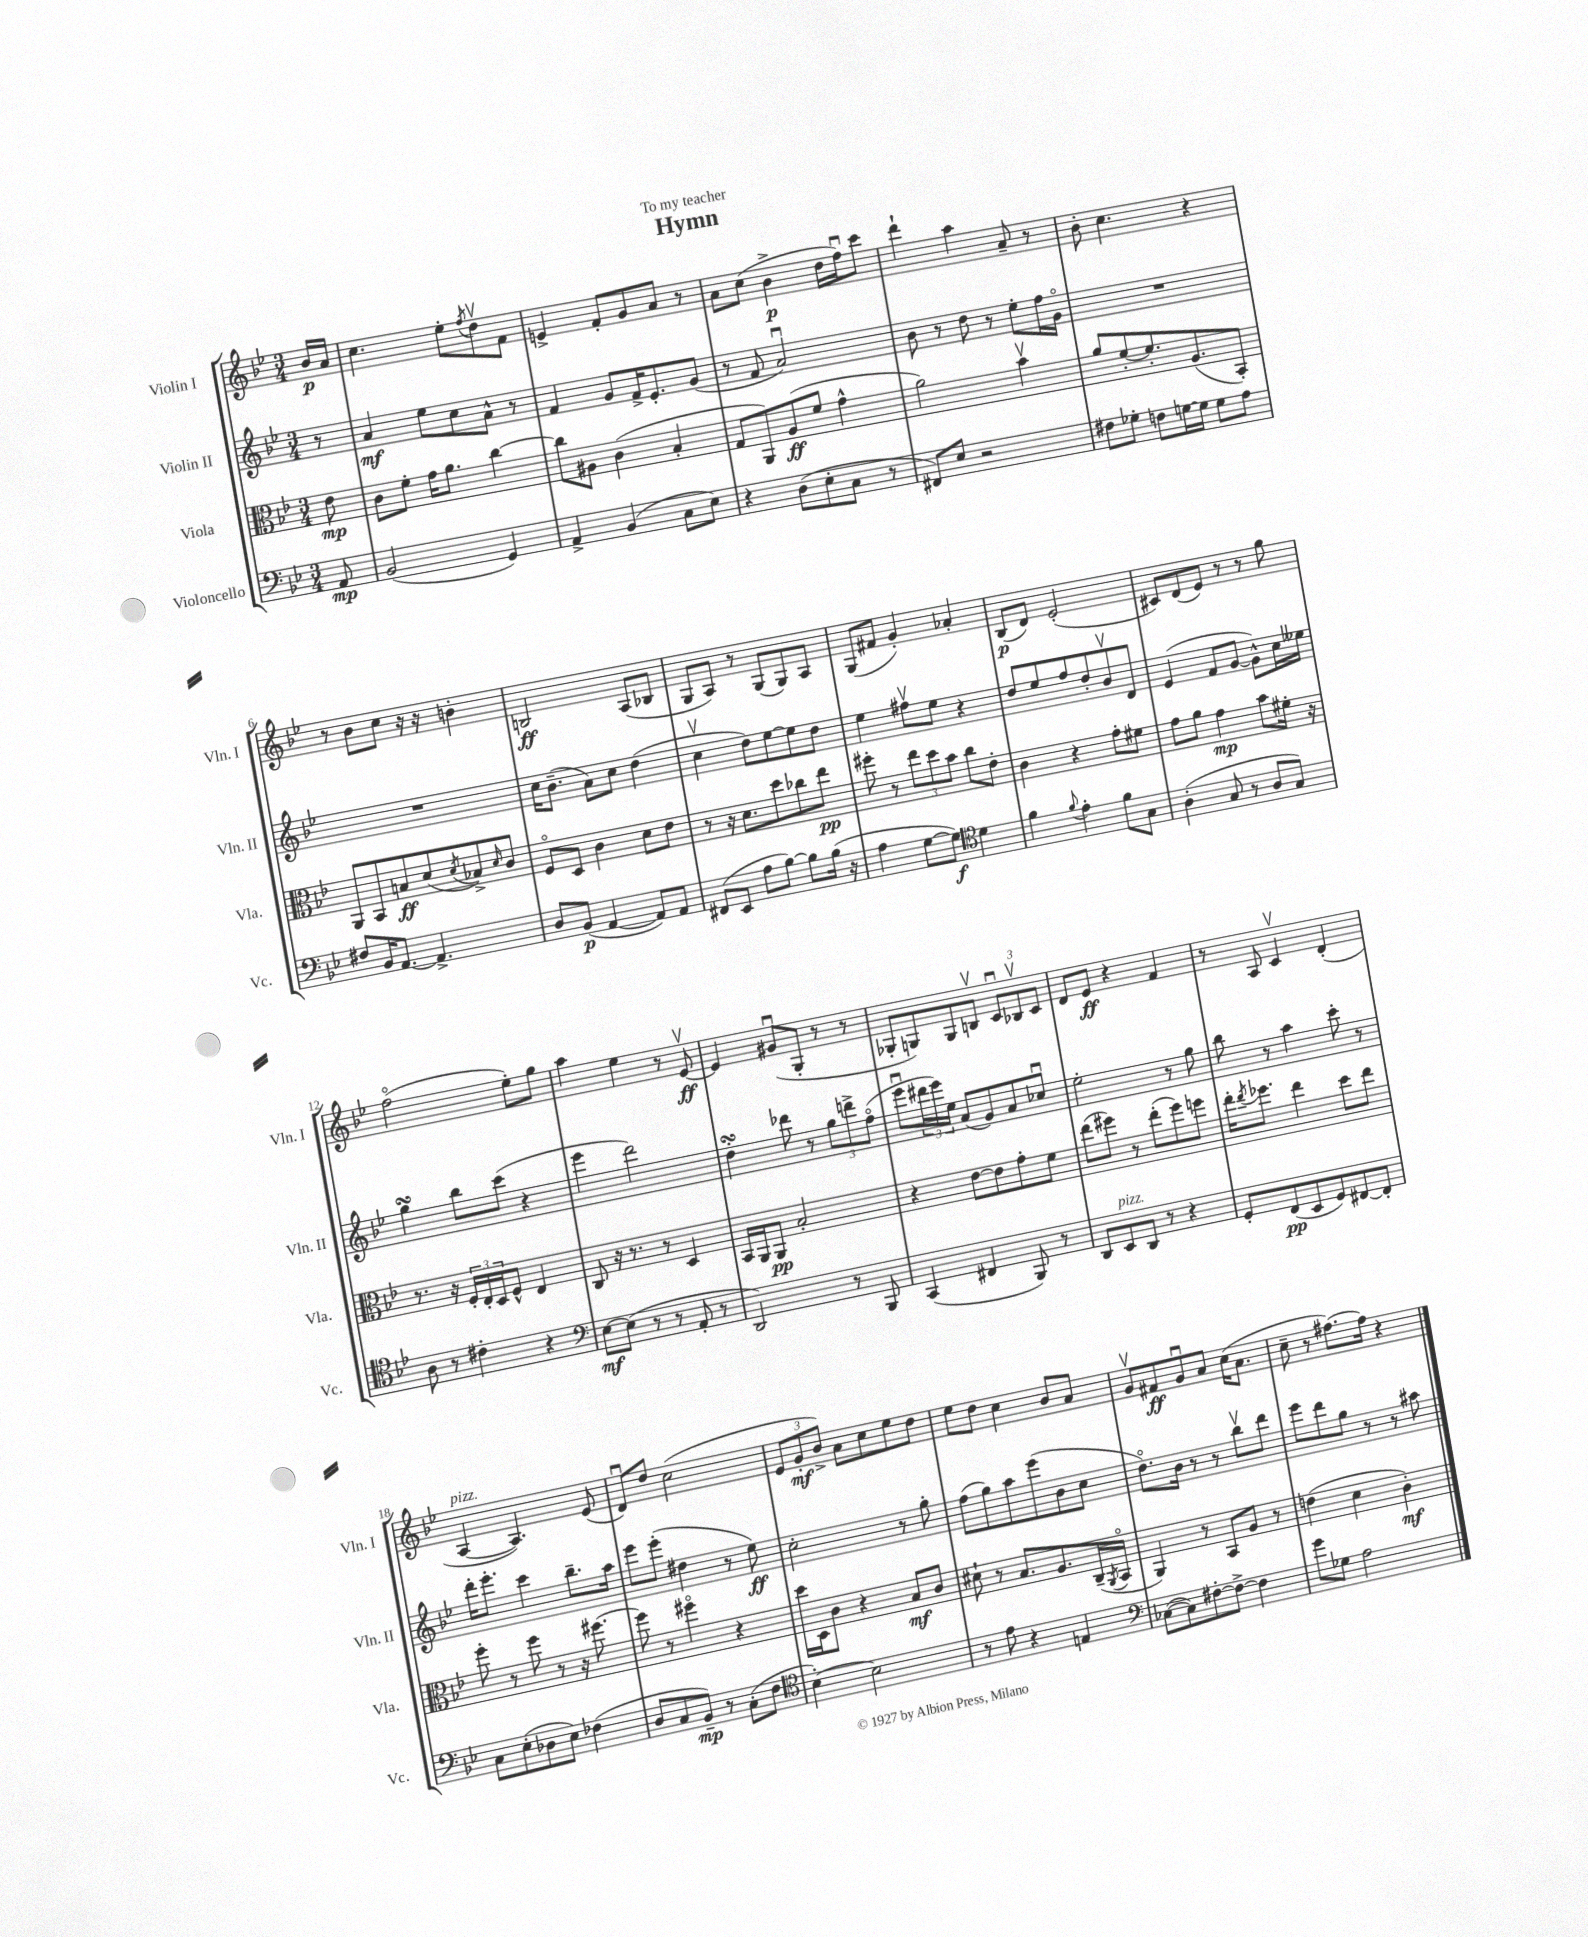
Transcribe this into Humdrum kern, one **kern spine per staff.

**kern	**kern	**kern	**kern
*staff4	*staff3	*staff2	*staff1
*clefF4	*clefC3	*clefG2	*clefG2
*k[b-e-]	*k[b-e-]	*k[b-e-]	*k[b-e-]
*M3/4	*M3/4	*M3/4	*M3/4
8AA	8e-	8r	16b-
.	.	.	16a
=	=	=	=
(2BB-	8c	4a	4.cc
.	8f'	.	.
.	16g	8ee-	.
.	8.a	.	.
.	.	8cc	8ee-'
.	.	.	8qff
4GG)	[4cc	8a^^	8ddv
.	.	8r	8f
=	=	=	=
4AA^	8cc]	4f	4e^
.	8A#	.	.
(4BB-	(4c	8g	8f'
.	.	16f^	8g
.	.	8.e-'	.
8C	4B-'	.	8a
8E-)	.	(8g	8r
=	=	=	=
4r	8G	8r	8a
.	8AA)	8f	(8cc
(8D	(8A	2au)	4b-^
8E-'	8f	.	.
8C	4g^^	.	16dd
.	.	.	16ffu)
8r	.	.	8ccc
=	=	=	=
8FF#)	2a)	8b-	4ddd`
8E-	.	8r	.
2r	.	8dd	4aa
.	.	8r	.
.	4b-v	8ee-'	8a~
.	.	16ff	8r
.	.	16go	.
=	=	=	=
8F#	8a	2.r	8b-'
8G-'	[8f'	.	4.cc
8F	8.f']	.	.
[16G	.	.	.
16G]	(8.A	.	.
8G	.	.	4r
8A	8BB-')	.	.
=	=	=	=
8F#	8AA	2.r	8r
16BB-	8BB-	.	8b-
[8.AA	.	.	.
.	8B	.	8cc
4.AA^]	(8d	.	16r
.	.	.	16r
.	8qd	.	.
.	8B-^)	.	4b'
.	16qqd	.	.
.	8c	.	.
=	=	=	=
8D	8Fo	16cc	2B
.	.	(8.b-~	.
(8BB-	8D	.	.
[4AA	4c	8a)	.
.	.	8cc	.
8AA])	8d	(4dd	(8A
8AA	8e-	.	8B-
=	=	=	=
(8FF#	8r	4ccv	8G
8EE-	16r	.	8A)
.	8.d	.	.
8A	.	8dd)	8r
[8B-)	8dd	[8ee-	(8G
8B-]	8cc-	8ee-]	8G)
(16B-	8ee-	8dd	8A
16r	.	.	.
=	=	=	=
4A	8ff#'	4ee-	(8G
.	8r	.	8f#
[8G	12ee-	8ff#v	4g')
.	12dd	.	.
8G])	.	8ee-	.
.	12b-	.	.
*clefC4	*	*	*
4d	8cc	4r	4a-'
.	8e-'	.	.
=	=	=	=
4f	4c	8dd	(8B-
.	.	8ee-	8d)
8qqf	.	.	.
4e-'	4r	8ff	(2e-'
.	.	8dd'	.
8f	8g'	8b-v	.
8G	8f#	8d	.
=	=	=	=
(4A'	8g	(4e-	8c#)
.	8a	.	(8d
8G	4g	8f	8e-)
8r	.	[8g	8r
8A	8b-	8g^^])	8r
8G)	16f#'	16cc	8gg
.	16r	16ee--	.
=	=	=	=
8A	8.r	4gg	(2ffo
8r	.	.	.
.	16r	.	.
4c#'	24F'	8bb-	.
.	24E-'	.	.
.	24D	.	.
.	8F^^	(8ccc	.
4r	4E-	4r	8ee-')
.	.	.	8gg
=	=	=	=
*clefF4	*	*	*
[8E-	8C	4eee-	4aa
(8E-]	16r	.	.
.	8.r	.	.
8r	.	2ddd)	4ee-
8r	8r	.	.
8AA'	4D	.	8r
8r	.	.	[8e-v
=	=	=	=
2DD)	16BB-	4dd'	4e-]
.	16AA	.	.
.	8AA	.	.
.	2B-'	8ddd-	(8g#u
.	.	8r	8G'
8r	.	12gg	8r
.	.	12ddd^	.
8BBB-	.	.	8r
.	.	(12ffo	.
=	=	=	=
(4CC	4r	8eee-u	8G-'
.	.	24ddd#	8G)
.	.	24eee-)	.
.	.	24ee-	.
4FF#	[8e-	(8a	8G
.	8e-]	8g)	8Bv
8BBB-)	8g'	8a	12cu
.	.	.	12B-v
8r	8f	8cc-u	.
.	.	.	12c
=	=	=	=
8DD	(8ee-	2ee-'	8d
8EE-	8ff#)	.	8e-
8DD	8r	.	4r
8r	(8ee-'	.	.
4r	8ff#)	8r	4f
.	8ff	8gg	.
=	=	=	=
8GG'	16ee-'	8bb-	8r
.	8qee-	.	.
.	8.ff-	.	.
(8FF	.	8r	8A
8EE-	4ee-	4aa	4cv
8GG)	.	.	.
[8FF#	8dd	8ccc'	(4d'
8FF#']	8ee-	8r	.
=	=	=	=
8C	8ff'	16ddd'	[4A
.	.	8.eee-'	.
(8E-'	8r	.	.
8D-	8ff	4ccc	4.A])
8E-)	8r	.	.
(4F-	16r	8.bb-~	.
.	[8.ff#	.	.
.	.	.	(8e-
.	.	16aa	.
=	=	=	=
8D	8ff#]	8eee-	8du)
8C	8r	(8eee-'	8dd
8BB-~)	4ff#o	4dd#	(2cc
8r	.	.	.
(8C'	4r	8r	.
8F	.	8ee-)	.
=	=	=	=
*clefC4	*	*	*
[4B-')	16dd	2cc'	12e-
.	16D	.	.
.	.	.	12g'
.	8c	.	.
.	.	.	12b-^)
2B-]	4r	.	8a
.	.	.	8cc
.	8B-	8r	8ee-
.	8c	8gg'	8dd
=	=	=	=
8r	8d#`	(8ff	8ee-
8e-	8r	8gg)	8dd
4r	8.B-	8aa	4cc
.	.	(8eee-	.
.	8.A	.	.
4E	.	8b-	8b-
.	(16C~	8cc	8a
.	8qAA	.	.
.	16BB-o	.	.
=	=	=	=
*clefF4	*	*	*
([8C-	4AA)	8.ddo)	8gv
8C-])	.	.	8f#
.	.	16b-	.
[8F#'	8r	8r	8gu
8F#^_	8BB-	8r	8a
4F#]	8A	8bb-v	(16cc
.	.	.	8.a
.	8r	8ddd	.
=	=	=	=
8g	(4e	8eee-	8cc~
8G-	.	8ddd	8r
2A	4d	8gg	[8.ff#)
.	.	8r	.
.	.	.	16ff#]
.	4c')	8r	4r
.	.	8aa#	.
==	==	==	==
*-	*-	*-	*-
